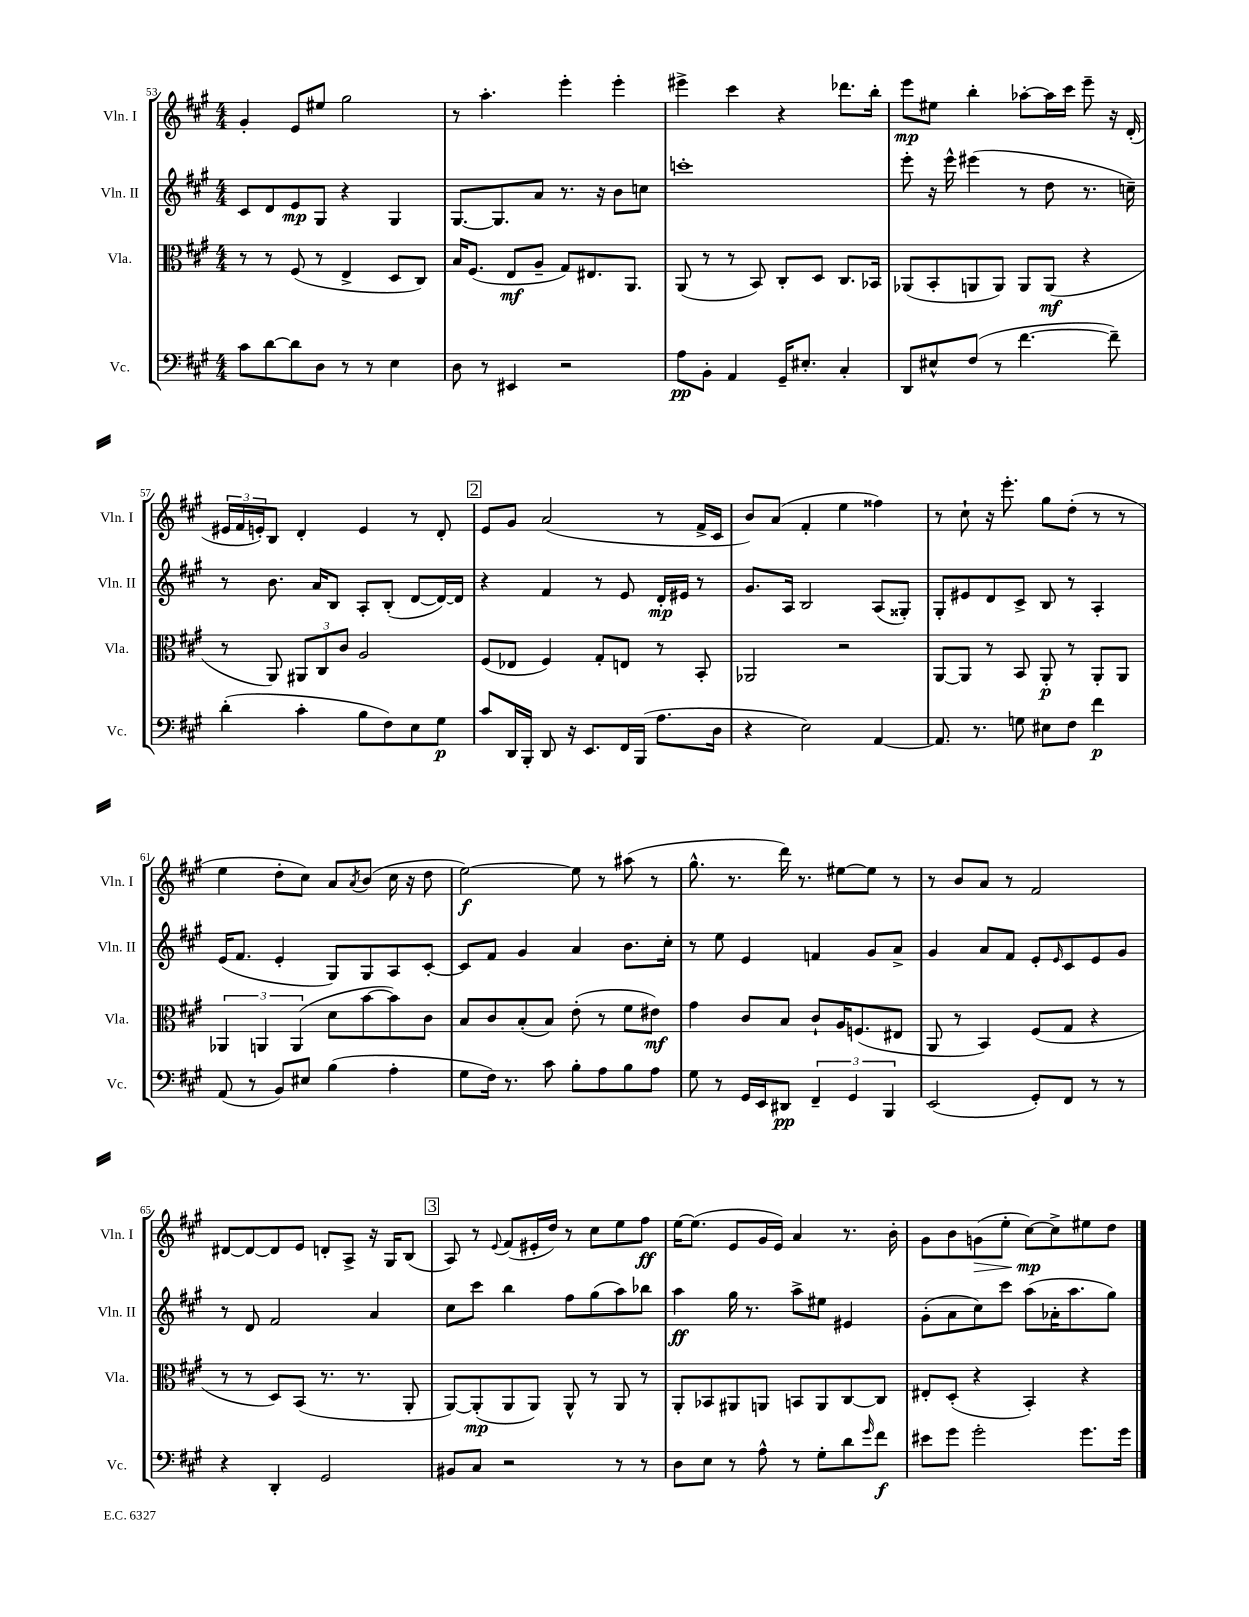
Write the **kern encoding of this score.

**kern	**kern	**kern	**kern
*staff4	*staff3	*staff2	*staff1
*clefF4	*clefC3	*clefG2	*clefG2
*k[f#c#g#]	*k[f#c#g#]	*k[f#c#g#]	*k[f#c#g#]
*M4/4	*M4/4	*M4/4	*M4/4
8c#	8r	8c#	4g#'
[8d	8r	8d	.
8d]	(8F#	8e	8e
8D	8r	8G#	8ee#
8r	4E^	4r	2gg#
8r	.	.	.
4E	8D	4G#	.
.	8C#)	.	.
=	=	=	=
8D	16B	[8.G#	8r
.	(8.F#	.	.
8r	.	.	4.aa'
.	.	8.G#]	.
4EE#	8E	.	.
.	8A~	8a	.
2r	8G#)	8.r	4eee'
.	8.E#	.	.
.	.	16r	.
.	.	8b	4eee'
.	8.AA	.	.
.	.	8cc	.
=	=	=	=
8A	(8AA	1ccc'	4eee#^
8BB'	8r	.	.
4AA	8r	.	4ccc#
.	8BB)	.	.
16GG#~	8C#'	.	4r
8.E#'	.	.	.
.	8D	.	.
4C#'	8.C#	.	8.ddd-
.	16BB-	.	16bb'
=	=	=	=
8DD	(8AA-	8eee'	8eee
8E#^^	8BB'	16r	8ee#
.	.	16eee^^	.
(8F#	8AA	(4eee#	4bb'
8r	8AA)	.	.
[4.f#	8AA	8r	[8aa-'
.	(8AA	8dd	16aa-]
.	.	.	16ccc#
.	4r	8.r	8eee~
8f#~])	.	.	16r
.	.	16cc~)	(16d'
=	=	=	=
(4d'	8r	8r	24e#
.	.	.	24f#
.	.	.	24e')
.	8AA)	8.b	8B
4c#'	12AA#	.	4d'
.	.	16a	.
.	12C#	.	.
.	.	8B	.
.	12c#	.	.
8B	2A	8A'	4e
8F#)	.	(8B'	.
8E	.	[8d	8r
8G#	.	16d_)	8d'
.	.	16d]	.
=	=	=	=
8c#	(8F#	4r	8e
16DD	8E-	.	8g#
16BBB'	.	.	.
8DD	4F#)	4f#	(2a
16r	.	.	.
8.EE	.	.	.
.	8G#'	8r	.
16FF#	8E	8e	.
(16BBB	.	.	.
8.A	8r	16d'	8r
.	.	16e#	.
.	8BB'	8r	16f#^
16D	.	.	16c#
=	=	=	=
4r	2AA-	8.g#	8b)
.	.	.	(8a
.	.	16A	.
2E)	.	2B	4f#'
.	2r	.	4ee
[4AA	.	(8A	4ff##)
.	.	8G##')	.
=	=	=	=
8.AA]	[8AA	8G#'	8r
.	8AA]	8e#	8cc#`
8.r	.	.	.
.	8r	8d	16r
.	.	.	8.eee'
8G	8BB	8c#^	.
8E#	8AA'	8B	8gg#
8F#	8r	8r	(8dd'
4f#	8AA'	4A'	8r
.	8AA	.	8r
=	=	=	=
(8AA	6AA-	(16e	4ee
.	.	8.f#	.
8r	.	.	.
.	6AA	.	.
8BB)	.	4e'	8dd'
.	(6AA	.	.
8E#	.	.	8cc#)
(4B	8d	8G#)	8a
.	.	.	8qa
.	[8b	8G#	(8b
4A'	8b])	8A	16cc#
.	.	.	16r
.	8c#	[8c#'	8dd
=	=	=	=
8G#	8B	8c#]	[2ee)
16F#)	8c#	8f#	.
8.r	.	.	.
.	(8B'	4g#	.
8c#	8B)	.	.
8B'	(8e'	4a	8ee]
8A	8r	.	8r
8B	8f#	8.b	(8aa#
8A	8e#)	.	8r
.	.	16cc#'	.
=	=	=	=
8G#	4g#	8r	8.gg#^^
8r	.	8ee	.
.	.	.	8.r
16GG#	8c#	4e	.
16EE	.	.	.
8DD#	8B	.	16ddd)
.	.	.	8.r
6FF#~	8c#`	4f	.
.	16A	.	[8ee#
6GG#	.	.	.
.	(8.F	.	.
.	.	8g#	8ee#]
6BBB	.	.	.
.	8E#	8a^	8r
=	=	=	=
(2EE	8AA	4g#	8r
.	8r	.	8b
.	4BB)	8a	8a
.	.	8f#	8r
8GG#')	(8F#	8e'	2f#
.	.	16qqe	.
8FF#	8G#	8c#	.
8r	4r	8e	.
8r	.	8g#	.
=	=	=	=
4r	8r	8r	[8d#
.	8r	8d	8d#_
4DD'	8D)	2f#	8d#]
.	(8BB	.	8e
2GG#	8.r	.	8d'
.	.	.	8A^
.	8.r	.	.
.	.	4a	16r
.	.	.	16G#
.	8AA'	.	(8B
=	=	=	=
8BB#	[8AA)	8cc#	8A)
8C#	(8AA']	8ccc#	8r
.	.	.	8qqe
2r	8AA	4bb	(8f#
.	8AA)	.	16e#'
.	.	.	16dd)
.	8AA^^	8ff#	8r
.	8r	(8gg#	8cc#
8r	8AA	8aa)	8ee
8r	8r	8bb-	8ff#
=	=	=	=
8D	8AA'	4aa	[16ee
.	.	.	(8.ee]
8E	8BB-	.	.
8r	8AA#	16gg#	8e
.	.	8.r	.
8A^^	8AA	.	16g#
.	.	.	16e)
8r	8BB	8aa^	4a
8G#'	8AA	8ee#	.
8d	[8C#	4e#	8.r
16qqg#	.	.	.
8f#	8C#]	.	.
.	.	.	16b'
=	=	=	=
8e#	8E#'	(8g#'	8g#
8g#	(8D'	8a	8b
2g#'	4r	8cc#)	(8g
.	.	8ccc#	8ee'
.	4BB')	(8aa	[8cc#)
.	.	16a-'	8cc#^]
.	.	8.aa	.
8.g#	4r	.	8ee#
.	.	8gg#)	8dd
16g#	.	.	.
==	==	==	==
*-	*-	*-	*-
